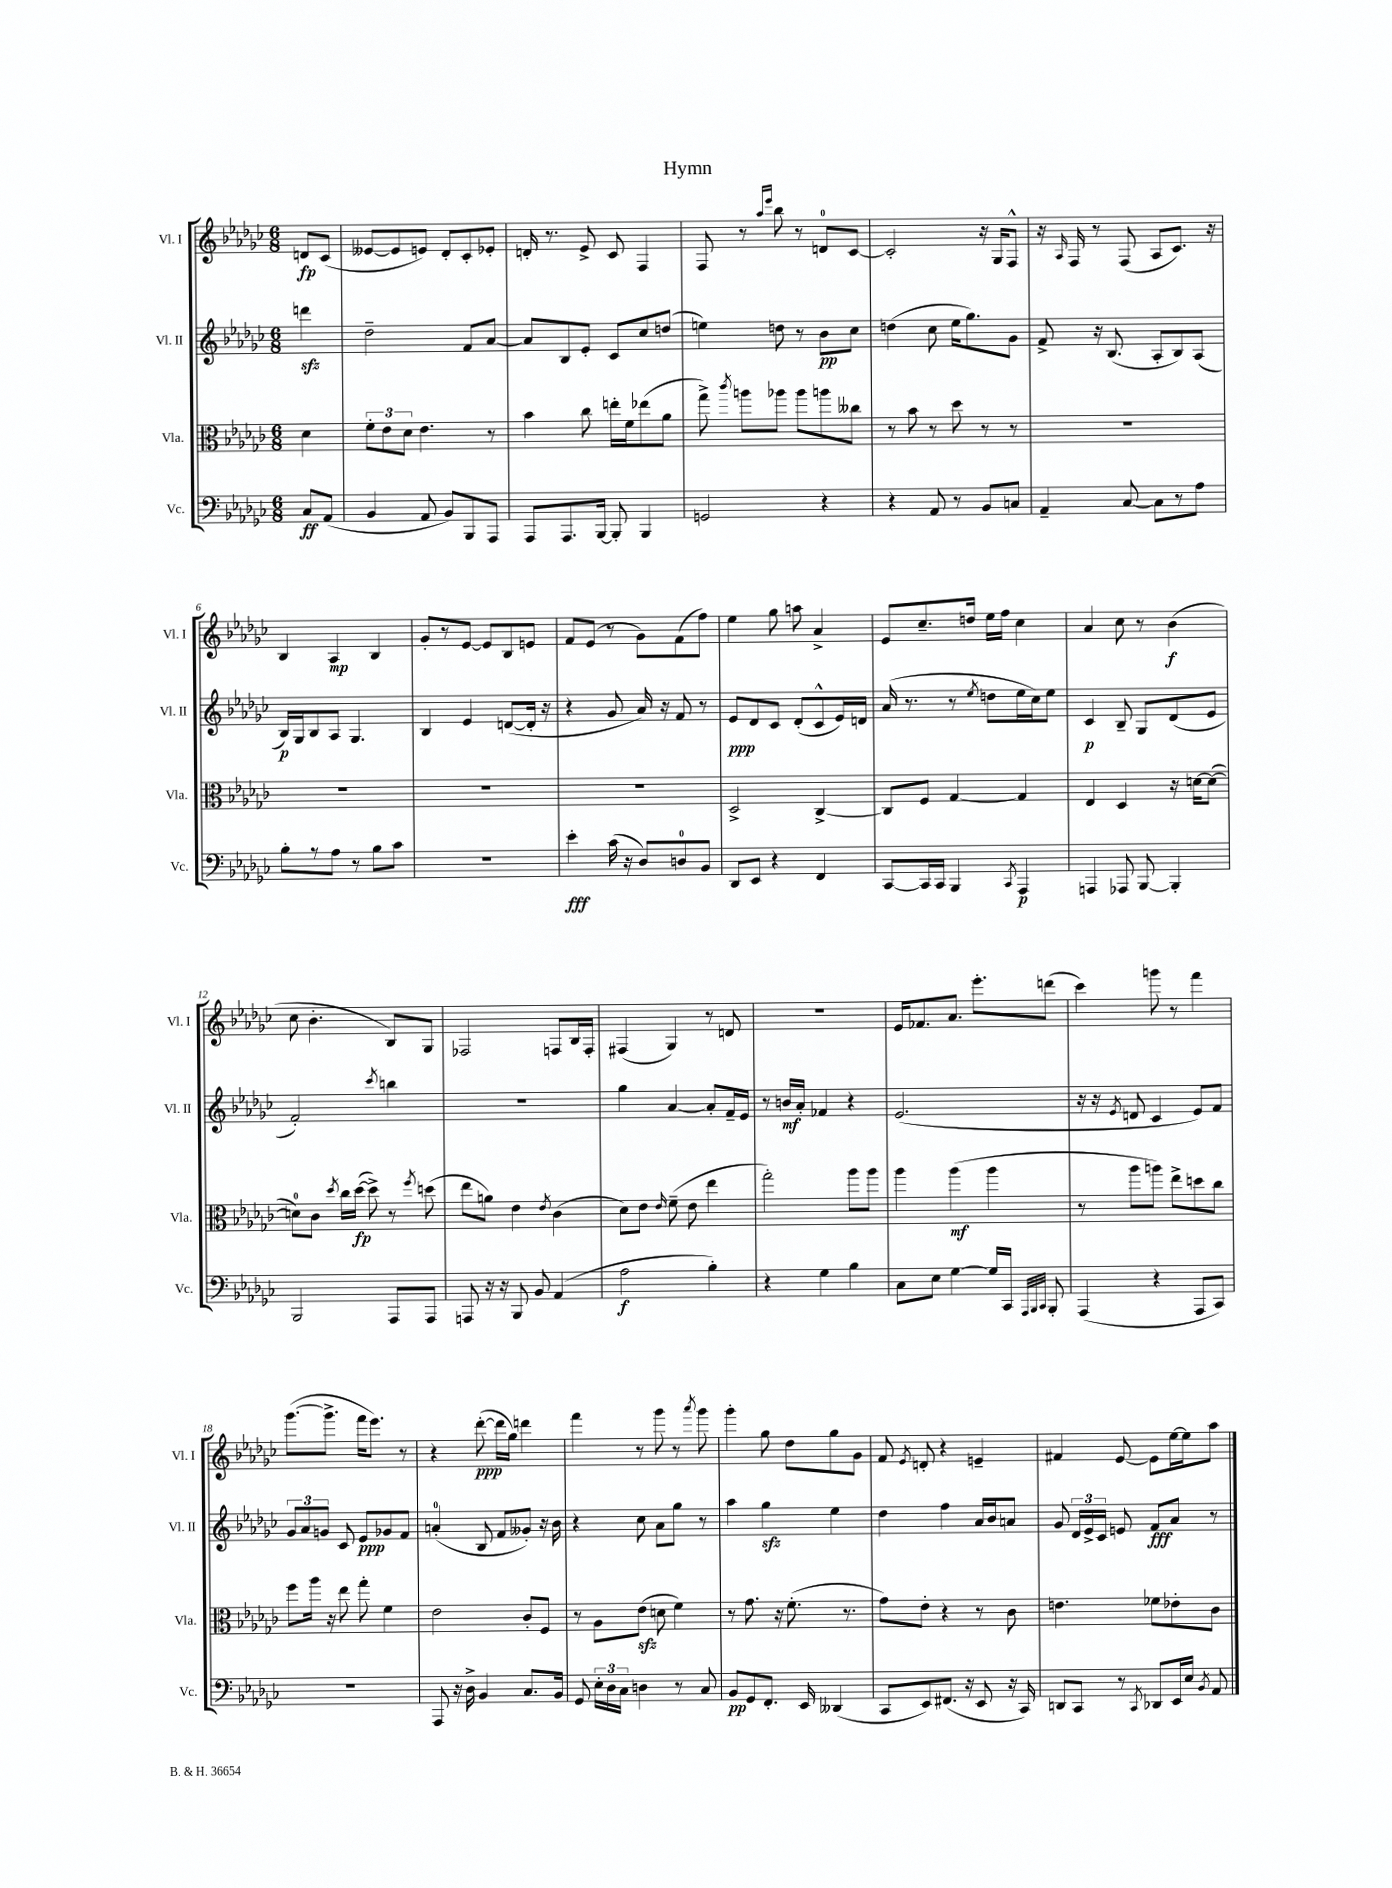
\header { title = "Hymn" }
<<
\new StaffGroup <<
\new Staff = "s0" \with { instrumentName = "Vl. I" shortInstrumentName = "Vl. I" } {
    \clef treble \key ges \major \numericTimeSignature \time 6/8 \partial 4
    \autoBeamOff d'8[\fp ces'8]( |
    eeses'8[~ eeses'8 e'8]) des'8[-. ces'8-. ees'8]-. |
    d'16-. r8. ees'8-> ces'8 f4 |
    f8 r8 \grace { aes''16[ ees'''16] } bes''8 r8 d'8[-0 ces'8]~ |
    ces'2-. r16 ges16[ f8]-^ |
    r16 \grace { aes16 } f16 r8 f8( aes8[ ces'8.]) r16 |
    bes4 aes4\mp bes4 |
    ges'8[-. r8 ees'8]~ ees'8[ bes8 e'8] |
    f'8[ ees'8]( r8 ges'8[) f'8( f''8]) |
    ees''4 ges''8 a''8 aes'4-> |
    ees'8[ ces''8.-- d''16] ees''16[ f''16] ces''4 |
    aes'4 ces''8 r8 bes'4\f( |
    ces''8 bes'4.-. bes8[) ges8] |
    fes2 f8[ bes16 f16]-. |
    fis4( ges4) r8 d'8 |
    R2. |
    ees'16[ fes'8. aes'8.] ees'''8.[-. d'''8]( |
    ces'''4) g'''8 r8 f'''4 |
    ges'''8.[~( ges'''8.]-> f'''16[ ees'''8.]) r8 |
    r4 des'''8~-.\ppp( des'''16[ ges''16]) d'''4 |
    f'''4 r8 ges'''8 r8 \acciaccatura { aes'''8 } ges'''8 |
    ges'''4-. ges''8 des''8[ ges''8 ges'8] |
    f'8 \acciaccatura { ees'8 } d'8-. r4 e'4-- |
    fis'4 ees'8~ ees'8[ ees''16~ ees''16 aes''8] \bar "|." |
}
\new Staff = "s1" \with { instrumentName = "Vl. II" shortInstrumentName = "Vl. II" } {
    \clef treble \key ges \major \numericTimeSignature \time 6/8 \partial 4
    \autoBeamOff d'''4\sfz |
    des''2-- f'8[ aes'8]~ |
    aes'8[ bes8 ees'8]-. ces'8[ ces''8 d''8]( |
    e''4) d''8 r8 bes'8[\pp ces''8] |
    d''4( ces''8 ees''16[ ges''8.) ges'8] |
    f'8-> r16 bes8.( aes8[-. bes8) aes8]( |
    bes16[\p) ges16 bes8 aes8] ges4. |
    bes4 ees'4 d'8[~( d'16]-. r16 |
    r4 ges'8 aes'16) r16 f'8 r8 |
    ees'8[\ppp des'8 ces'8] des'8[-.( ces'8-^ ees'16) d'16] |
    aes'16( r8. r8 \acciaccatura { ees''8 } d''8[ ees''16 ces''16) ees''8] |
    ces'4\p bes8-- ges8[ des'8( ees'8] |
    f'2-.) \acciaccatura { ces'''8 } b''4 |
    R2. |
    ges''4 aes'4~ aes'8[-. f'16-- ees'16] |
    r8 b'16[\mf aes'16]-. fes'4 r4 |
    ees'2.( |
    r16 r16 \acciaccatura { ees'8 } d'8 ces'4 ees'8[) f'8] |
    \tuplet 3/2 { ges'8[ aes'8 g'8] } ces'8 ees'8[\ppp ges'8 f'8] |
    a'4-0-.( bes8 f'8[ geses'8]-.) r16 bes'16 |
    r4 ces''8 aes'8[ ges''8] r8 |
    aes''4 ges''4\sfz ees''4 |
    des''4 f''4 aes'16[ bes'16 a'8] |
    ges'8 \tuplet 3/2 { des'16[ ees'16-> ces'16] } e'8 f'8[\fff aes'8] r8 \bar "|." |
}
\new Staff = "s2" \with { instrumentName = "Vla." shortInstrumentName = "Vla." } {
    \clef alto \key ges \major \numericTimeSignature \time 6/8 \partial 4
    \autoBeamOff des'4 |
    \tuplet 3/2 { f'8[-. ees'8 des'8] } ees'4. r8 |
    bes'4 ces''8 e''16[-. f'16 ees''8( aes'8] |
    ges''8->) \acciaccatura { ces'''8 } a''8[ aes''8] aes''8[ a''8 ceses''8] |
    r8 bes'8 r8 des''8 r8 r8 |
    R2. |
    R2. |
    R2. |
    R2. |
    des2-> ces4~-> |
    ces8[ f8] ges4~ ges4 |
    ees4 des4 r16 d'16[~ d'8]~( |
    d'8[-0) ces'8] \acciaccatura { des''8 } ces''16[ des''16]~\fp( des''8->) r8 \acciaccatura { f''8 } d''8( |
    ees''8[ a'8]) ees'4 \acciaccatura { ees'8 } ces'4( |
    des'8[) ees'8] \grace { ees'16 } f'8--( ees'8 ees''4 |
    ges''2-.) aes''8[ aes''8] |
    aes''4 aes''4\mf( aes''4 |
    r8 aes''8[ a''8]) ees''8[-> d''8 ces''8] |
    f''8[ aes''16] r16 ees''8 ges''8-. f'4 |
    ees'2 ces'8[-. f8] |
    r8 aes8[ ees'8]\sfz( d'8 f'4) |
    r8 ges'8. r16 f'8.-.( r8. |
    ges'8[) ees'8]-. r4 r8 ces'8 |
    e'4. fes'8[ ees'8-. ces'8] \bar "|." |
}
\new Staff = "s3" \with { instrumentName = "Vc." shortInstrumentName = "Vc." } {
    \clef bass \key ges \major \numericTimeSignature \time 6/8 \partial 4
    \autoBeamOff ces8[\ff aes,8]( |
    bes,4 aes,8 bes,8[) bes,,8 aes,,8] |
    aes,,8[ aes,,8. bes,,16]~ bes,,8-. bes,,4 |
    g,2 r4 |
    r4 aes,8 r8 bes,8[ c8] |
    aes,4-- ces8~ ces8[ r8 aes8] |
    bes8[-. r8 aes8] r8 bes8[ ces'8] |
    R2. |
    ees'4-.\fff ces'16( r16 des8[) d8-0 bes,8] |
    des,8[ ees,8] r4 f,4 |
    ces,8[~ ces,16 ces,16] bes,,4 \acciaccatura { ces,8 } aes,,4\p |
    a,,4 aes,,8 bes,,8~ bes,,4-. |
    bes,,2 aes,,8[ aes,,8] |
    a,,8 r16 r16 bes,,8 bes,8 aes,4( |
    aes2\f bes4-.) |
    r4 ges4 bes4 |
    ces8[ ees8] ges4~ ges16[ ces,16] \grace { aes,,32[ bes,,32 ces,32] } bes,,8-. |
    aes,,4( r4 aes,,8[ ces,8]) |
    R2. |
    aes,,8 r16 des16-> bes,4 ces8.[ bes,16] |
    ges,8 \tuplet 3/2 { ees16[-. des16 ces16] } d4 r8 ces8 |
    bes,8[\pp ges,8 f,8.]-. ees,16 deses,4( |
    ces,8[ ees,8) fis,8.]( r16 ees,8 r16 ces,16) |
    d,8[ ces,8] r8 \acciaccatura { ces,8 } des,8[ ees,16 ees16] \acciaccatura { bes,8 } aes,8 \bar "|." |
}
>>
>>
